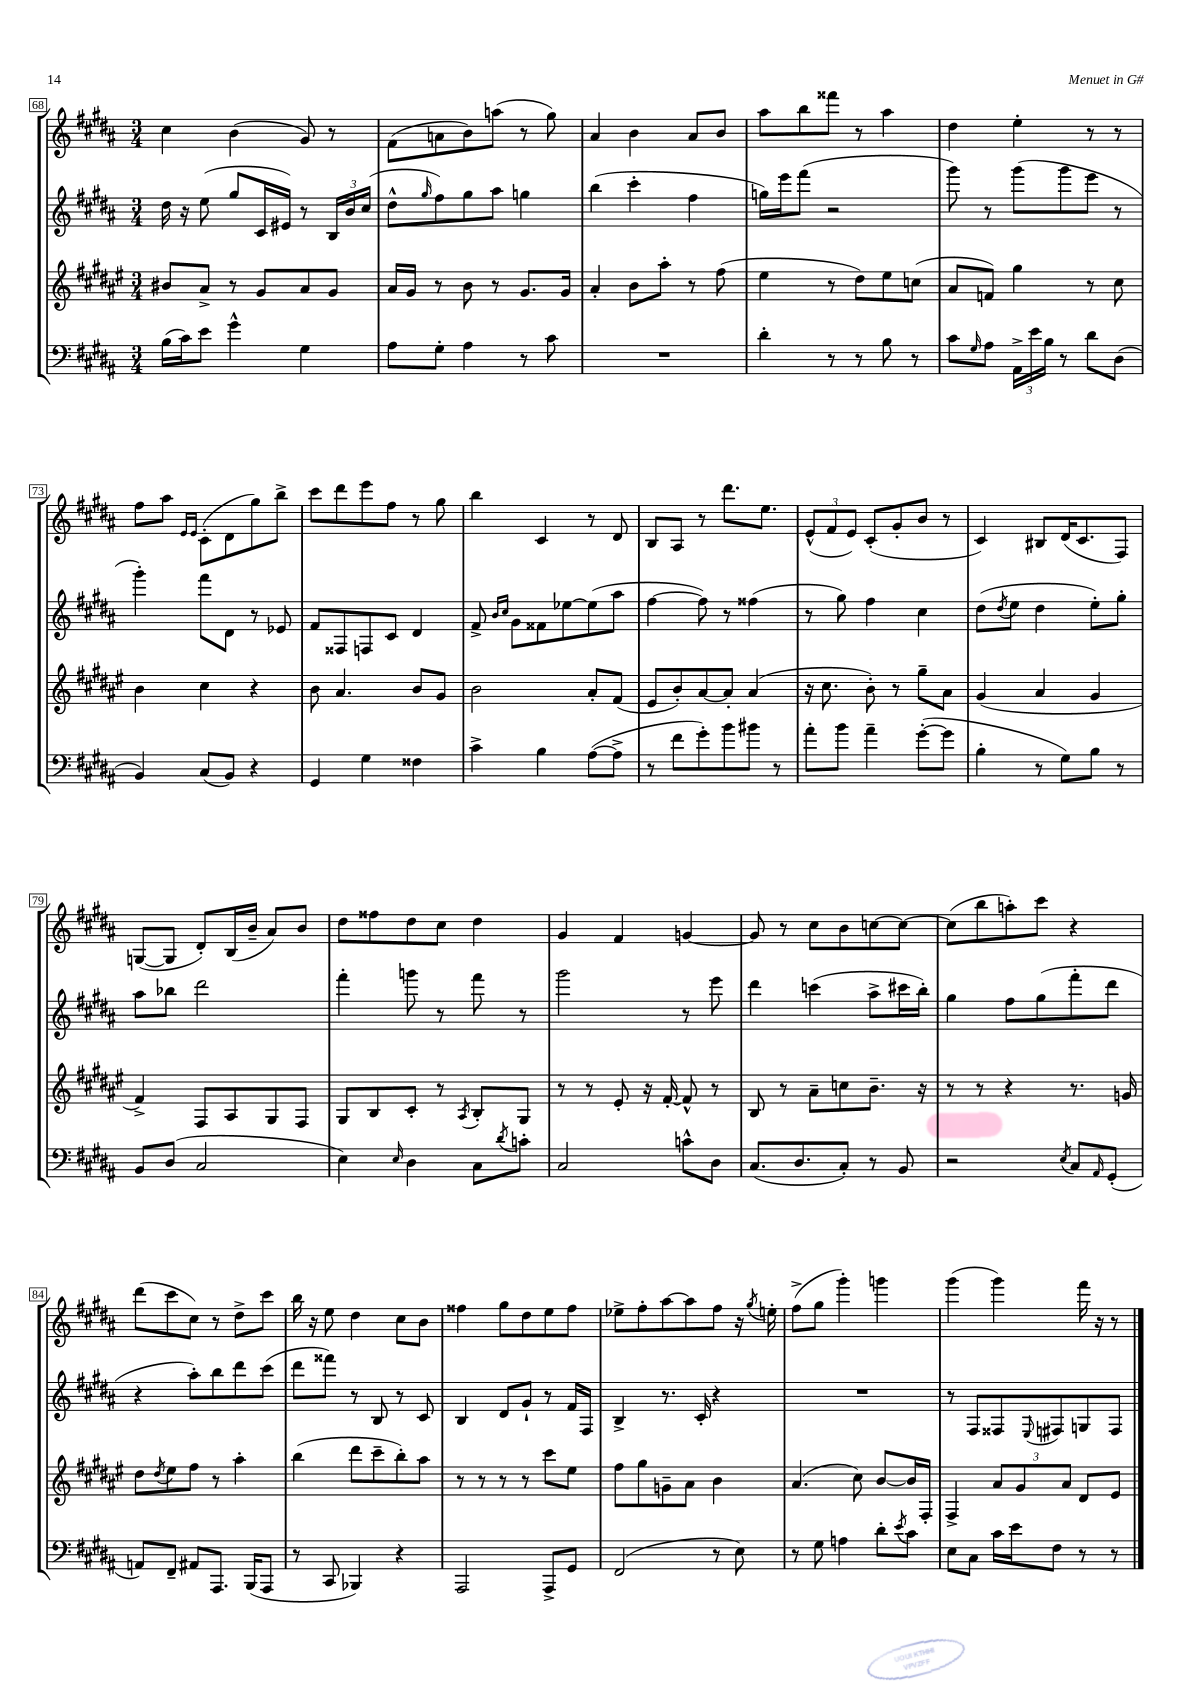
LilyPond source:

<<
\new StaffGroup <<
\new Staff = "s0" {
    \clef treble \key b \major \numericTimeSignature \time 3/4
    cis''4 b'4( gis'8) r8 |
    fis'8( a'8 b'8) a''8( r8 gis''8) |
    ais'4 b'4 ais'8 b'8 |
    ais''8 b''8 fisis'''8 r8 ais''4 |
    dis''4 e''4-. r8 r8 |
    fis''8 ais''8 \grace { e'16 e'16 } cis'8-.( dis'8 gis''8) b''8-> |
    cis'''8 dis'''8 e'''8 fis''8 r8 gis''8 |
    b''4 cis'4 r8 dis'8 |
    b8 ais8 r8 dis'''8. e''8. |
    \tuplet 3/2 { e'8-^( fis'8 e'8) } cis'8-.( gis'8-. b'8 r8 |
    cis'4) bis8 dis'16( cis'8. fis8) |
    g8~( g8 dis'8-.) b16( b'16-- ais'8) b'8 |
    dis''8 fisis''8 dis''8 cis''8 dis''4 |
    gis'4 fis'4 g'4~ |
    g'8 r8 cis''8 b'8 c''8~ c''8~ |
    c''8( b''8 a''8-.) cis'''8 r4 |
    dis'''8( cis'''8 cis''8) r8 dis''8-> cis'''8 |
    b''16 r16 e''8 dis''4 cis''8 b'8 |
    fisis''4 gis''8 dis''8 e''8 fisis''8 |
    ees''8-> fis''8-. ais''8~ ais''8 fis''8 r16 \acciaccatura { gis''8 } e''16-. |
    fis''8->( gis''8 gis'''4-.) g'''4 |
    gis'''4( gis'''4) fis'''16 r16 r8 \bar "|." |
}
\new Staff = "s1" {
    \clef treble \key b \major \numericTimeSignature \time 3/4
    dis''16 r16 e''8( gis''8 cis'16 eis'16) r8 \tuplet 3/2 { b16 b'16 cis''16( } |
    dis''8-^ \grace { gis''16 } fis''8) gis''8 ais''8 g''4 |
    b''4( cis'''4-. fis''4 |
    g''16) e'''16 fis'''8( r2 |
    gis'''8) r8 gis'''8( gis'''8 e'''8 r8 |
    gis'''4-.) fis'''8 dis'8 r8 ees'8 |
    fis'8 fisis8 f8 cis'8 dis'4 |
    fis'8-> \grace { b'16 cis''16 } gis'8 fisis'8 ees''8~ ees''8( ais''8 |
    fis''4~ fis''8) r8 fisis''4( |
    r8 gis''8) fis''4 cis''4 |
    dis''8( \acciaccatura { dis''8 } e''8 dis''4 e''8-.) gis''8-. |
    ais''8 bes''8 dis'''2 |
    fis'''4-. g'''8 r8 fis'''8 r8 |
    gis'''2 r8 e'''8 |
    dis'''4 c'''4( ais''8-> cis'''16 b''16-.) |
    gis''4 fis''8 gis''8( fis'''8-. dis'''8 |
    r4 ais''8-.) b''8 dis'''8 cis'''8( |
    dis'''8 fisis'''8) r8 b8 r8 cis'8 |
    b4 dis'8 gis'8-! r8 fis'16 fis16 |
    b4-> r8. cis'16-. r4 |
    R2. |
    r8 fis8 fisis8 \appoggiatura { e8 } fis8 g8 fis8 \bar "|." |
}
\new Staff = "s2" {
    \clef treble \key fis \major \numericTimeSignature \time 3/4
    bis'8 ais'8-> r8 gis'8 ais'8 gis'8 |
    ais'16 gis'16 r8 b'8 r8 gis'8. gis'16 |
    ais'4-. b'8 ais''8-. r8 fis''8( |
    eis''4 r8 dis''8) eis''8 c''8( |
    ais'8 f'8) gis''4 r8 cis''8 |
    b'4 cis''4 r4 |
    b'8 ais'4. b'8 gis'8 |
    b'2 ais'8-. fis'8( |
    eis'8 b'8-.) ais'8~ ais'8-. ais'4( |
    r16 cis''8. b'8-.) r8 gis''8-- ais'8 |
    gis'4( ais'4 gis'4 |
    fis'4->) fis8 ais8 gis8 fis8 |
    gis8 b8 cis'8-. r8 \acciaccatura { ais8 } b8-. gis8 |
    r8 r8 eis'8-. r16 fis'16~-. fis'8-^ r8 |
    b8 r8 ais'8-- c''8 b'8.-- r16 |
    r8 r8 r4 r8. g'16 |
    dis''8 \acciaccatura { dis''8 } eis''8 fis''8 r8 ais''4-. |
    b''4( dis'''8 cis'''8-- b''8-.) ais''8 |
    r8 r8 r8 r8 cis'''8 eis''8 |
    fis''8 gis''8 g'8-- ais'8 b'4 |
    ais'4.( cis''8) b'8~ b'16 fis16-. |
    fis4-> \tuplet 3/2 { ais'8 gis'8 ais'8 } dis'8 eis'8 \bar "|." |
}
\new Staff = "s3" {
    \clef bass \key b \major \numericTimeSignature \time 3/4
    b16( cis'16) e'8 gis'4-^ gis4 |
    ais8 gis8-. ais4 r8 cis'8 |
    R2. |
    dis'4-. r8 r8 b8 r8 |
    cis'8 \grace { gis16 } ais8 \tuplet 3/2 { ais,16-> e'16 b16 } r8 dis'8 dis8( |
    b,4) cis8( b,8) r4 |
    gis,4 gis4 fisis4 |
    cis'4-> b4 ais8~( ais8-> |
    r8 fis'8 gis'8-.) b'8 bis'8 r8 |
    ais'8-. b'8 ais'4-- gis'8~-.( gis'8 |
    b4-. r8 gis8) b8 r8 |
    b,8 dis8( cis2 |
    e4) \grace { e16 } dis4 cis8 \acciaccatura { dis'8 } c'8-. |
    cis2 c'8-^ dis8 |
    cis8.( dis8. cis8-.) r8 b,8 |
    r2 \acciaccatura { e8 } cis8 \grace { ais,16 } gis,8-.( |
    a,8) fis,8-- ais,8 ais,,8. b,,16( ais,,8 |
    r8 cis,8 bes,,4) r4 |
    ais,,2 ais,,8-> gis,8 |
    fis,2( r8 e8) |
    r8 gis8 a4 dis'8-. \acciaccatura { e'8 } cis'8 |
    e8 cis8 cis'16 e'16 fis8 r8 r8 \bar "|." |
}
>>
>>
\layout { \context { \Score currentBarNumber = #68 \override BarNumber.stencil = #(make-stencil-boxer 0.1 0.3 ly:text-interface::print) } }
